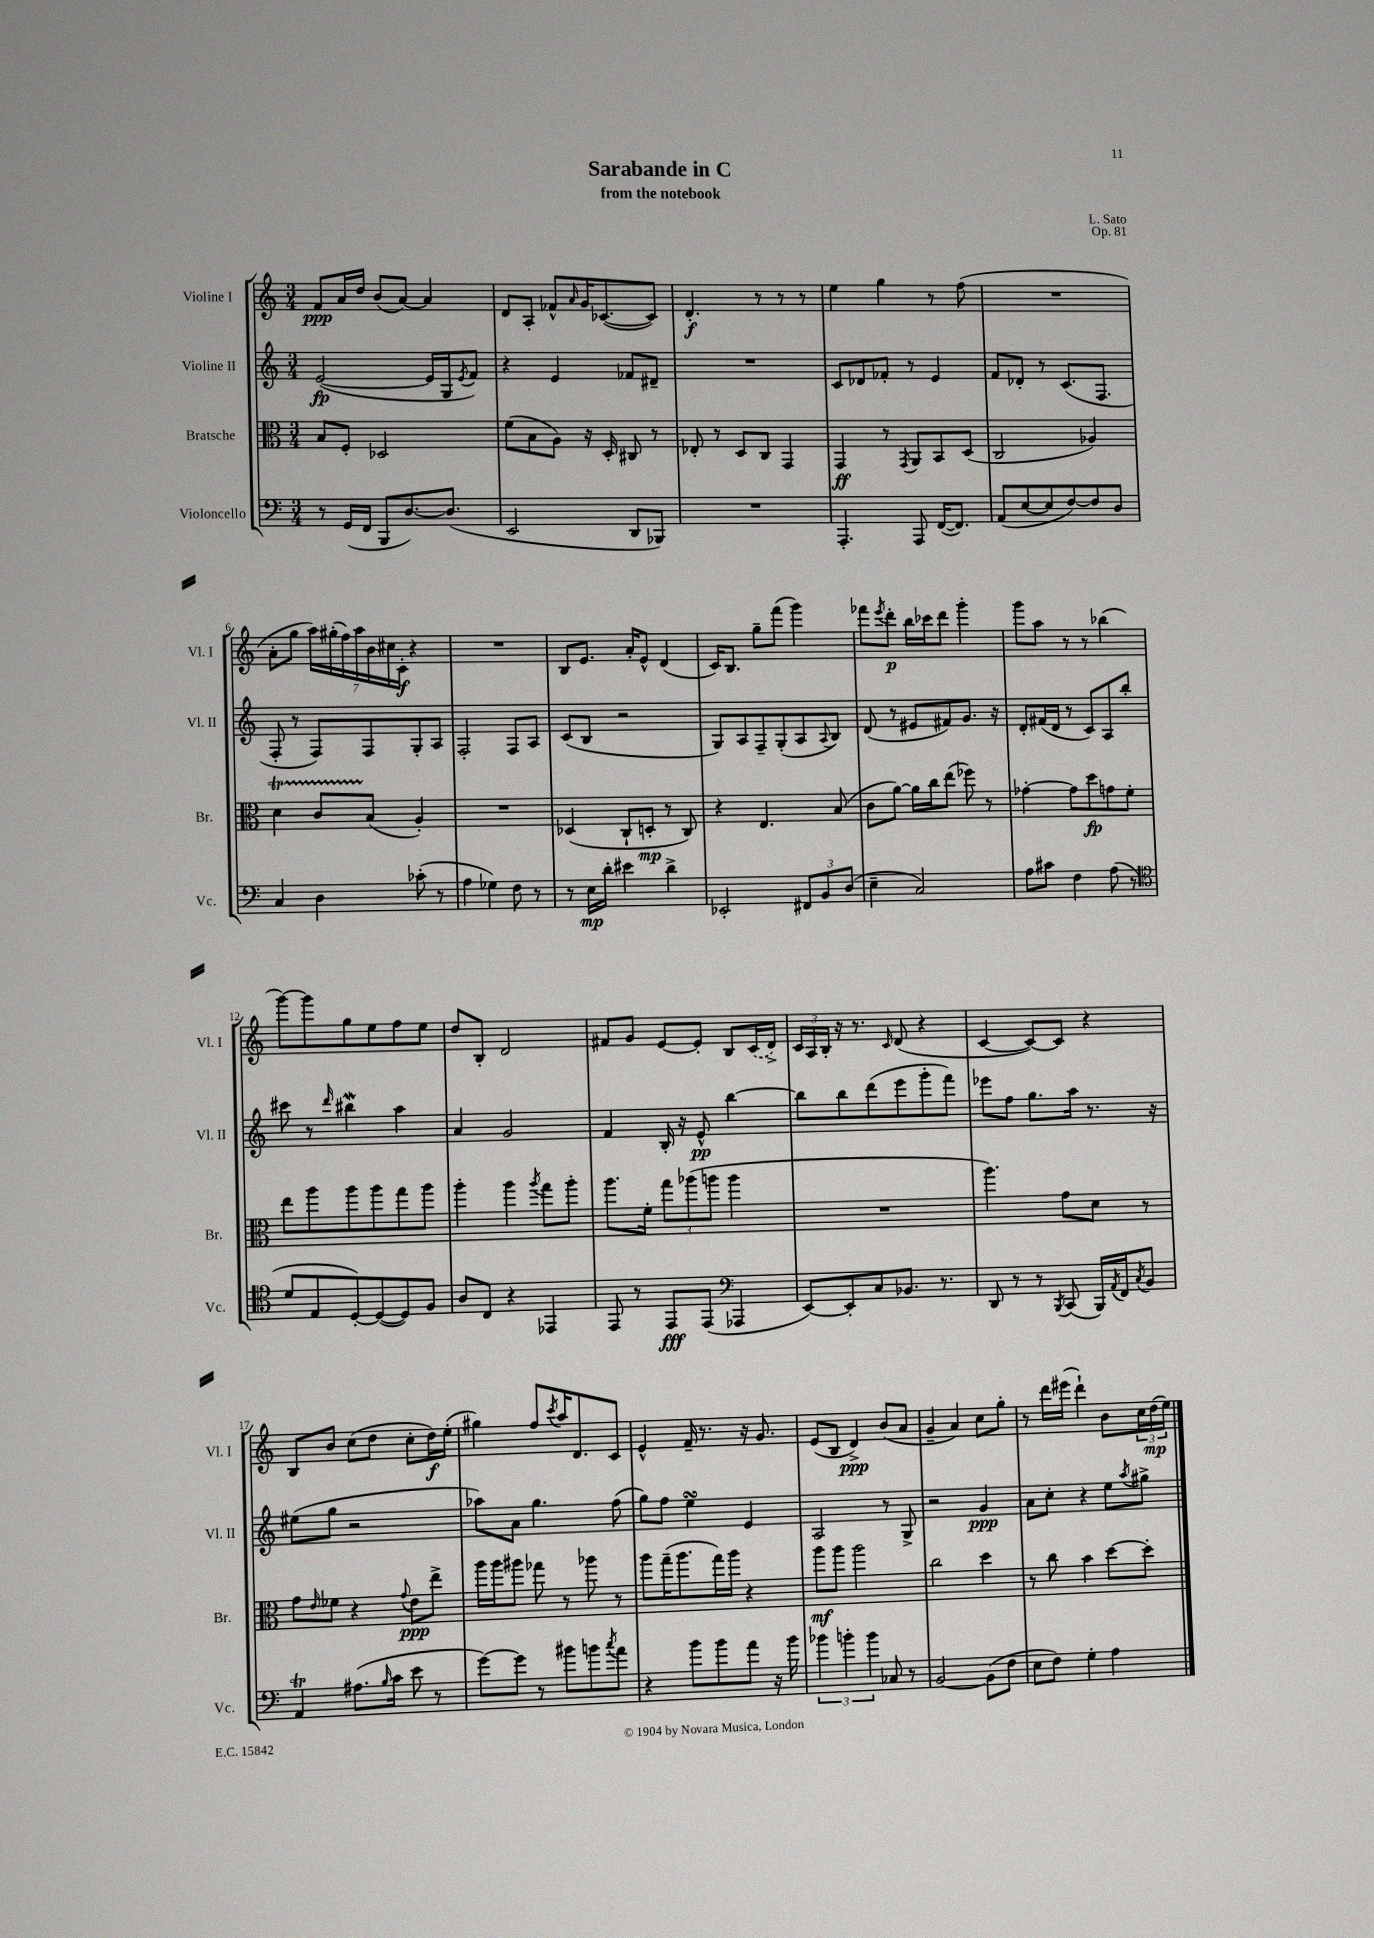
\header { title = "Sarabande in C" composer = "L. Sato" subtitle = "from the notebook" opus = "Op. 81" }
<<
\new StaffGroup <<
\new Staff = "s0" \with { instrumentName = "Violine I" shortInstrumentName = "Vl. I" } {
    \clef treble \key c \major \numericTimeSignature \time 3/4
    f'8\ppp a'16 d''16 b'8( a'8~) a'4 |
    d'8 a8-. fes'8-^ \grace { a'16 } g'16 ces'8.~( ces'8) |
    d'4.-.\f r8 r8 r8 |
    e''4 g''4 r8 f''8( |
    R2. |
    a'8-. g''8 \tuplet 7/4 { a''16) gis''16-.( f''16) a''16 b'16 cis''16 c'16-.\f } r4 |
    R2. |
    b8 e'8. a'16-. e'8-^ d'4( |
    c'16) b8. g''8-- f'''8( g'''4) |
    fes'''8 \acciaccatura { e'''8 } d'''8-.\p b''16 ces'''16 d'''8 g'''4-. |
    g'''8 a''8 r8 r8 bes''4( |
    g'''8~) g'''8 g''8 e''8 f''8 e''8 |
    d''8 b8-. d'2 |
    fis'8 g'8 e'8~ e'8-. b8 \once \slurDashed c'16( d'16->) |
    \tuplet 3/2 { c'16 a16 b16-. } r16 r8. \grace { c'16 } d'8( r4 |
    c'4~ c'8~) c'8 r4 |
    b8 b'8 c''8( d''8 c''8-. d''16\f) e''16-.( |
    gis''4) f''8 \acciaccatura { c'''8 } a''16 d'8. c'8 |
    e'4-^ f'16-- r8. r16 g'8. |
    e'8( b8 d'4->\ppp) b'8( a'8 |
    g'4-- a'4) c''8 g''8-. |
    r8 d'''16 eis'''16( d'''4-!) b'8 \tuplet 3/2 { c''16 d''16\mp( e''16) } \bar "|." |
}
\new Staff = "s1" \with { instrumentName = "Violine II" shortInstrumentName = "Vl. II" } {
    \clef treble \key c \major \numericTimeSignature \time 3/4
    e'2~\fp( e'16 g16 \acciaccatura { e'8 } f'8) |
    r4 e'4 fes'8 dis'8-- |
    R2. |
    c'8 des'8 fes'8-. r8 e'4 |
    f'8 des'8-. r8 c'8.( f8. |
    f8-. r8 f8) f8 g8-. a8 |
    f2-. f8 a8 |
    c'8( b8 r2 |
    g8) a8 f8-- g8-.( a8 \appoggiatura { a8 } b8) |
    d'8( r8 eis'8 fis'8) g'8. r16 |
    d'8-. fis'16( d'16 r8 c'8) a8 b''8-. |
    cis'''8 r8 \grace { d'''16 } bis''4\mordent a''4 |
    a'4 g'2 |
    f'4 b16-. r16 e'8-^\pp b''4~ |
    b''8 b''8 d'''8( e'''8 g'''8-. f'''8) |
    ees'''8 f''8 g''8. a''16 r8. r16 |
    eis''8( g''8 r2 |
    aes''8) a'8 g''4. f''8( |
    g''8) f''8 e''4\turn e'4 |
    a2 r8 g8-> |
    r2 g'4\ppp |
    a'8 c''8-. r4 e''8 \acciaccatura { a''8 } gis''8-> \bar "|." |
}
\new Staff = "s2" \with { instrumentName = "Bratsche" shortInstrumentName = "Br." } {
    \clef alto \key c \major \numericTimeSignature \time 3/4
    b8 f8-. des2 |
    f'8( b8 a8) r16 d16-. cis8 r8 |
    ees8-. r8 d8 c8 g,4 |
    g,4\ff r8 \acciaccatura { g,8 } a,8 b,8 d8( |
    c2 aes4) |
    d'4\startTrillSpan c'8 b8\stopTrillSpan( a4-.) |
    R2. |
    des4( c8-! d8-.\mp r8 c8) |
    r4 e4. b8( |
    c'8 a'8~) a'16 c''16 e''8( fes''8) r8 |
    ges'4~-. ges'8 d''8\fp g'8 f'8-. |
    e''8 a''8 a''8 a''8 g''8 a''8 |
    a''4-. a''4 \acciaccatura { a''8 } g''8 a''8-. |
    a''8. f'16-. \tuplet 3/2 { g''8 aes''8( a''8 } a''4 |
    R2. |
    a''4.) g'8 d'8 r8 |
    g'8 \grace { e'16 } fes'8 r4 \appoggiatura { g'8 } e'8\ppp e''8-> |
    a''16 a''16 ais''8 ges''8 r8 aes''8 r8 |
    a''8 g''16--( a''8. g''16) a''16 r4 |
    a''8\mf a''8 a''2 |
    c''2 d''4 |
    r8 c''8 b'4 d''8~ d''8-. \bar "|." |
}
\new Staff = "s3" \with { instrumentName = "Violoncello" shortInstrumentName = "Vc." } {
    \clef bass \key c \major \numericTimeSignature \time 3/4
    r8 g,16( f,16 b,,8 d8.~) d8.( |
    e,2 d,8 bes,,8) |
    R2. |
    a,,4.-. a,,8 f,16~( f,8.) |
    a,8( e8~ e8 f8~) f8 d8 |
    c4 d4 ces'8-.( r8 |
    a4 ges4) f8 r8 |
    r8 e16\mp d'16-. eis'4 d'4-> |
    ees,2-. \tuplet 3/2 { fis,8 b,8 d8( } |
    e4-- c2) |
    a8 cis'8 f4 a8( r8 |
    \clef tenor d'8 e8 d8~-.) d8~( d8) f8 |
    a8 c8 r4 ees,4 |
    e,8 r8 e,8\fff e,8( \clef bass aes,,4 |
    e,8~) e,8-. c8 bes,8. r8. |
    d,8 r8 r8 \acciaccatura { b,,8 } c,8( b,,16) \acciaccatura { a,8 } f,16 \acciaccatura { c8 } b,8 |
    a,4\trill ais8.( \grace { b16 } c'16 e'8 r8 |
    g'8~) g'8 r8 bis'8 b'8 \acciaccatura { c''8 } a'8 |
    r4 b'8 b'8 a'8 r16 b'16 |
    \tuplet 3/2 { bes'4 b'4-. b'4 } ces8 r8 |
    b,2~ b,8( f8 |
    e8 f8) g4-. a4 \bar "|." |
}
>>
>>
